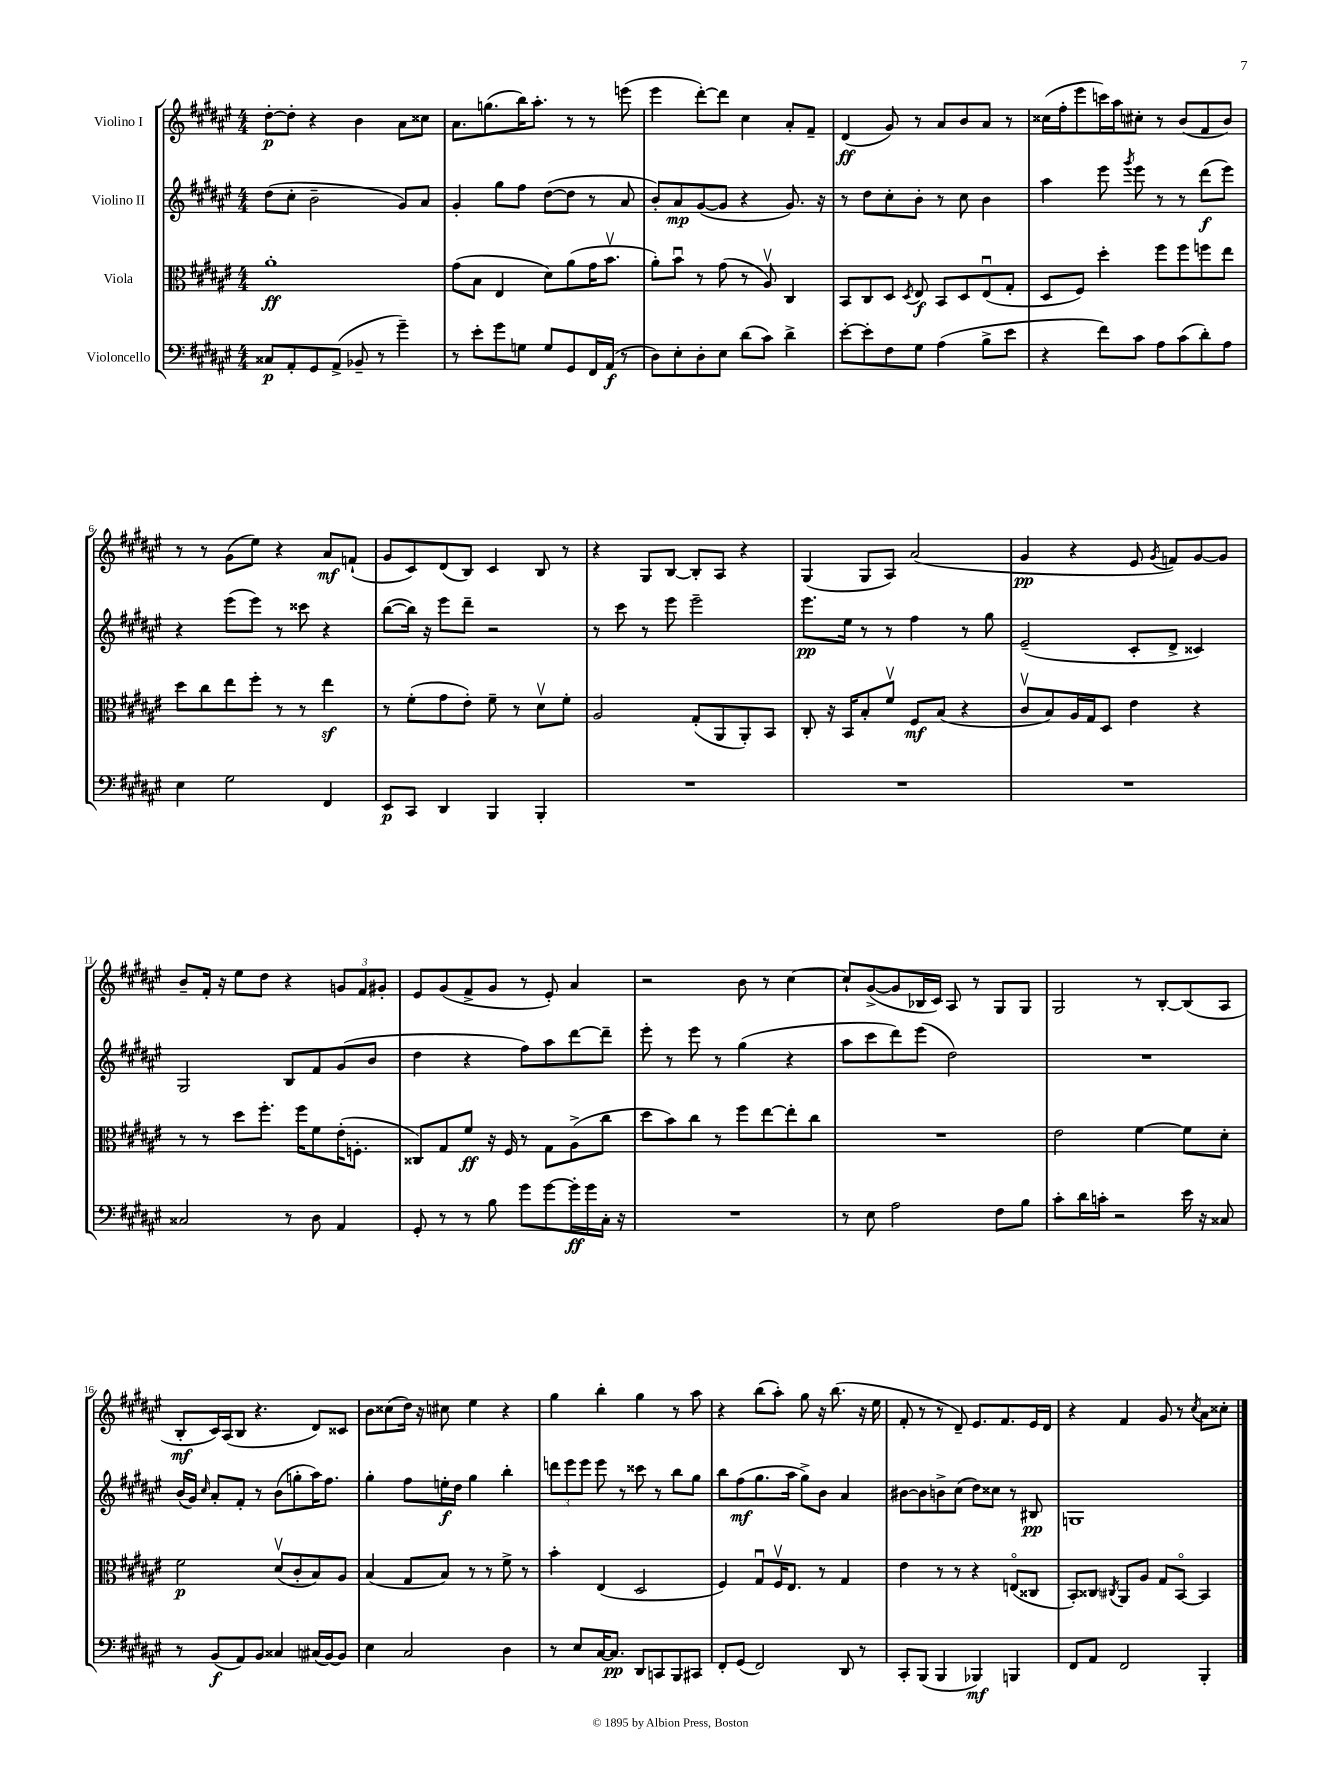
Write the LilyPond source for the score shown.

<<
\new StaffGroup <<
\new Staff = "s0" \with { instrumentName = "Violino I" } {
    \clef treble \key fis \major \numericTimeSignature \time 4/4
    \autoBeamOff dis''8[~-.\p dis''8]-. r4 b'4 ais'8[ cisis''8] |
    ais'8.[ g''8.( b''16) ais''8.]-. r8 r8 e'''8( |
    eis'''4 dis'''8[~-.) dis'''8] cis''4 ais'8[-. fis'8]-- |
    dis'4\ff( gis'8) r8 ais'8[ b'8 ais'8] r8 |
    cisis''16[( fis''16-. eis'''8 c'''16) ais''16 cis''8]-. r8 b'8[( fis'8 b'8]) |
    r8 r8 gis'8[( eis''8]) r4 ais'8[\mf f'8]-!( |
    gis'8[ cis'8) dis'8( b8]) cis'4 b8 r8 |
    r4 gis8[ b8]~ b8[-. ais8] r4 |
    gis4( gis8[ ais8]) ais'2( |
    gis'4\pp r4 eis'8 \acciaccatura { gis'8 } f'8[) gis'8~ gis'8] |
    b'8[-- fis'16]-. r16 eis''8[ dis''8] r4 \tuplet 3/2 { g'8[ fis'8 gis'8]-. } |
    eis'8[ gis'8( fis'8-> gis'8] r8 eis'8-.) ais'4 |
    r2 b'8 r8 cis''4~ |
    cis''8[-! gis'8~->( gis'8 bes16 cis'16]) ais8 r8 gis8[ gis8] |
    gis2 r8 b8[~-. b8( ais8] |
    b8[-.\mf cis'16) ais16( b8] r4. dis'8[) cisis'8] |
    b'8[ cisis''8( dis''16]) r16 cis''8 eis''4 r4 |
    gis''4 b''4-. gis''4 r8 ais''8 |
    r4 b''8[( ais''8]-.) gis''8 r16 b''8.( r16 eis''16 |
    fis'8-. r8 r8 dis'8--) eis'8.[ fis'8. eis'16 dis'16] |
    r4 fis'4 gis'8 r8 \acciaccatura { cis''8 } ais'8[ cisis''8]-. \bar "|." |
}
\new Staff = "s1" \with { instrumentName = "Violino II" } {
    \clef treble \key fis \major \numericTimeSignature \time 4/4
    \autoBeamOff dis''8[( cis''8]-. b'2-- gis'8[) ais'8] |
    gis'4-. gis''8[ fis''8] dis''8[~( dis''8] r8 ais'8 |
    b'8[-.) ais'8\mp gis'8~( gis'8] r4 gis'8.) r16 |
    r8 dis''8[ cis''8-. b'8]-. r8 cis''8 b'4 |
    ais''4 eis'''8 \acciaccatura { gis'''8 } eis'''8 r8 r8 dis'''8[\f( eis'''8]) |
    r4 eis'''8[( eis'''8]) r8 cisis'''8 r4 |
    b''8[~( b''16]) r16 eis'''8[ dis'''8]-- r2 |
    r8 cis'''8 r8 eis'''8 eis'''2-- |
    eis'''8.[\pp eis''16] r8 r8 fis''4 r8 gis''8 |
    eis'2--( cis'8[-. dis'8]-> cisis'4) |
    gis2 b8[ fis'8 gis'8( b'8] |
    dis''4 r4 fis''8[) ais''8 dis'''8~ dis'''8]-- |
    eis'''8-. r8 eis'''8 r8 gis''4( r4 |
    ais''8[ cis'''8 dis'''8) eis'''8]( dis''2) |
    R1 |
    b'16[( gis'16]) \grace { cis''16 } ais'8[-. fis'8]-. r8 b'8[( g''8-. ais''16) fis''8.] |
    gis''4-. fis''8[ e''16-.\f dis''16] gis''4 b''4-. |
    \tuplet 3/2 { d'''8[ eis'''8 eis'''8] } eis'''8 r8 cisis'''8 r8 b''8[ gis''8] |
    b''8[ fis''8\mf( gis''8. ais''16] gis''8[->) b'8] ais'4 |
    bis'8[~ bis'8 b'8-> cis''8]( dis''8[) cisis''8] r8 bis8\pp |
    g1 \bar "|." |
}
\new Staff = "s2" \with { instrumentName = "Viola" } {
    \clef alto \key fis \major \numericTimeSignature \time 4/4
    \autoBeamOff ais'1-.\ff |
    gis'8[( b8] eis4 dis'8[) ais'8( gis'16 b'8.]\upbow |
    ais'8[-.) b'8]\downbow r8 gis'8( r8 ais8\upbow) cis4 |
    b,8[ cis8 dis8] \acciaccatura { dis8 } eis8\f b,8[ dis8 eis8\downbow( gis8]-. |
    dis8[ fis8]) dis''4-. fis''8[ fis''8 f''8 eis''8] |
    dis''8[ cis''8 eis''8 fis''8]-. r8 r8 eis''4\sf |
    r8 fis'8[-.( gis'8 eis'8]-.) fis'8-- r8 dis'8[\upbow fis'8]-. |
    ais2 gis8[-.( ais,8 ais,8-.) b,8] |
    cis8-. r16 b,16[ b8-. fis'8]\upbow fis8[\mf b8]( r4 |
    cis'8[\upbow b8) ais16 gis16 dis8] eis'4 r4 |
    r8 r8 dis''8[ fis''8.]-. fis''16[ fis'8 eis'16-.( f8.]-. |
    cisis8[) gis8 fis'8]\ff r16 fis16 r8 gis8[ ais8->( cis''8] |
    dis''8[ b'8) cis''8] r8 fis''8[ eis''8~ eis''8-. cis''8] |
    R1 |
    eis'2 fis'4~ fis'8[ dis'8]-. |
    fis'2\p dis'8[\upbow( cis'8-. b8) ais8] |
    b4( gis8[ b8]) r8 r8 fis'8-> r8 |
    b'4-. eis4( dis2 |
    fis4) gis8[\downbow fis16\upbow eis8.] r8 gis4 |
    eis'4 r8 r8 r4 e8[\flageolet( cisis8] |
    b,8[-.) cisis8] \acciaccatura { cis8 } ais,8[ ais8] gis8[ b,8]~\flageolet b,4 \bar "|." |
}
\new Staff = "s3" \with { instrumentName = "Violoncello" } {
    \clef bass \key fis \major \numericTimeSignature \time 4/4
    \autoBeamOff cisis8[\p ais,8-. gis,8 ais,8]->( bes,8-- r8 gis'4--) |
    r8 eis'8[-. gis'8 g8] g8[ gis,8 fis,16 ais,16]\f( r8 |
    dis8[) eis8-. dis8-. eis8] dis'8[( cis'8]) dis'4-> |
    eis'8[~-. eis'8-. fis8 gis8] ais4( b8[-> eis'8] |
    r4 fis'8[) cis'8] ais8[ cis'8( dis'8-.) ais8] |
    eis4 gis2 fis,4 |
    eis,8[\p cis,8] dis,4 b,,4 b,,4-. |
    R1 |
    R1 |
    R1 |
    cisis2 r8 dis8 ais,4 |
    gis,8-. r8 r8 b8 gis'8[ gis'8~ gis'16-.\ff gis'16 cis16]-. r16 |
    R1 |
    r8 eis8 ais2 fis8[ b8] |
    cis'8[-. dis'16 c'16]-. r2 eis'16 r16 cisis8 |
    r8 b,8[\f( ais,8) b,8] cisis4 cis16[( b,16~) b,8] |
    eis4 cis2 dis4 |
    r8 eis8[ cis16~ cis8.]\pp dis,8[ c,8 b,,8 cis,8] |
    fis,8[-. gis,8]( fis,2) dis,8 r8 |
    cis,8[-. b,,8]( b,,4 bes,,4\mf) b,,4 |
    fis,8[ ais,8] fis,2 b,,4-. \bar "|." |
}
>>
>>
